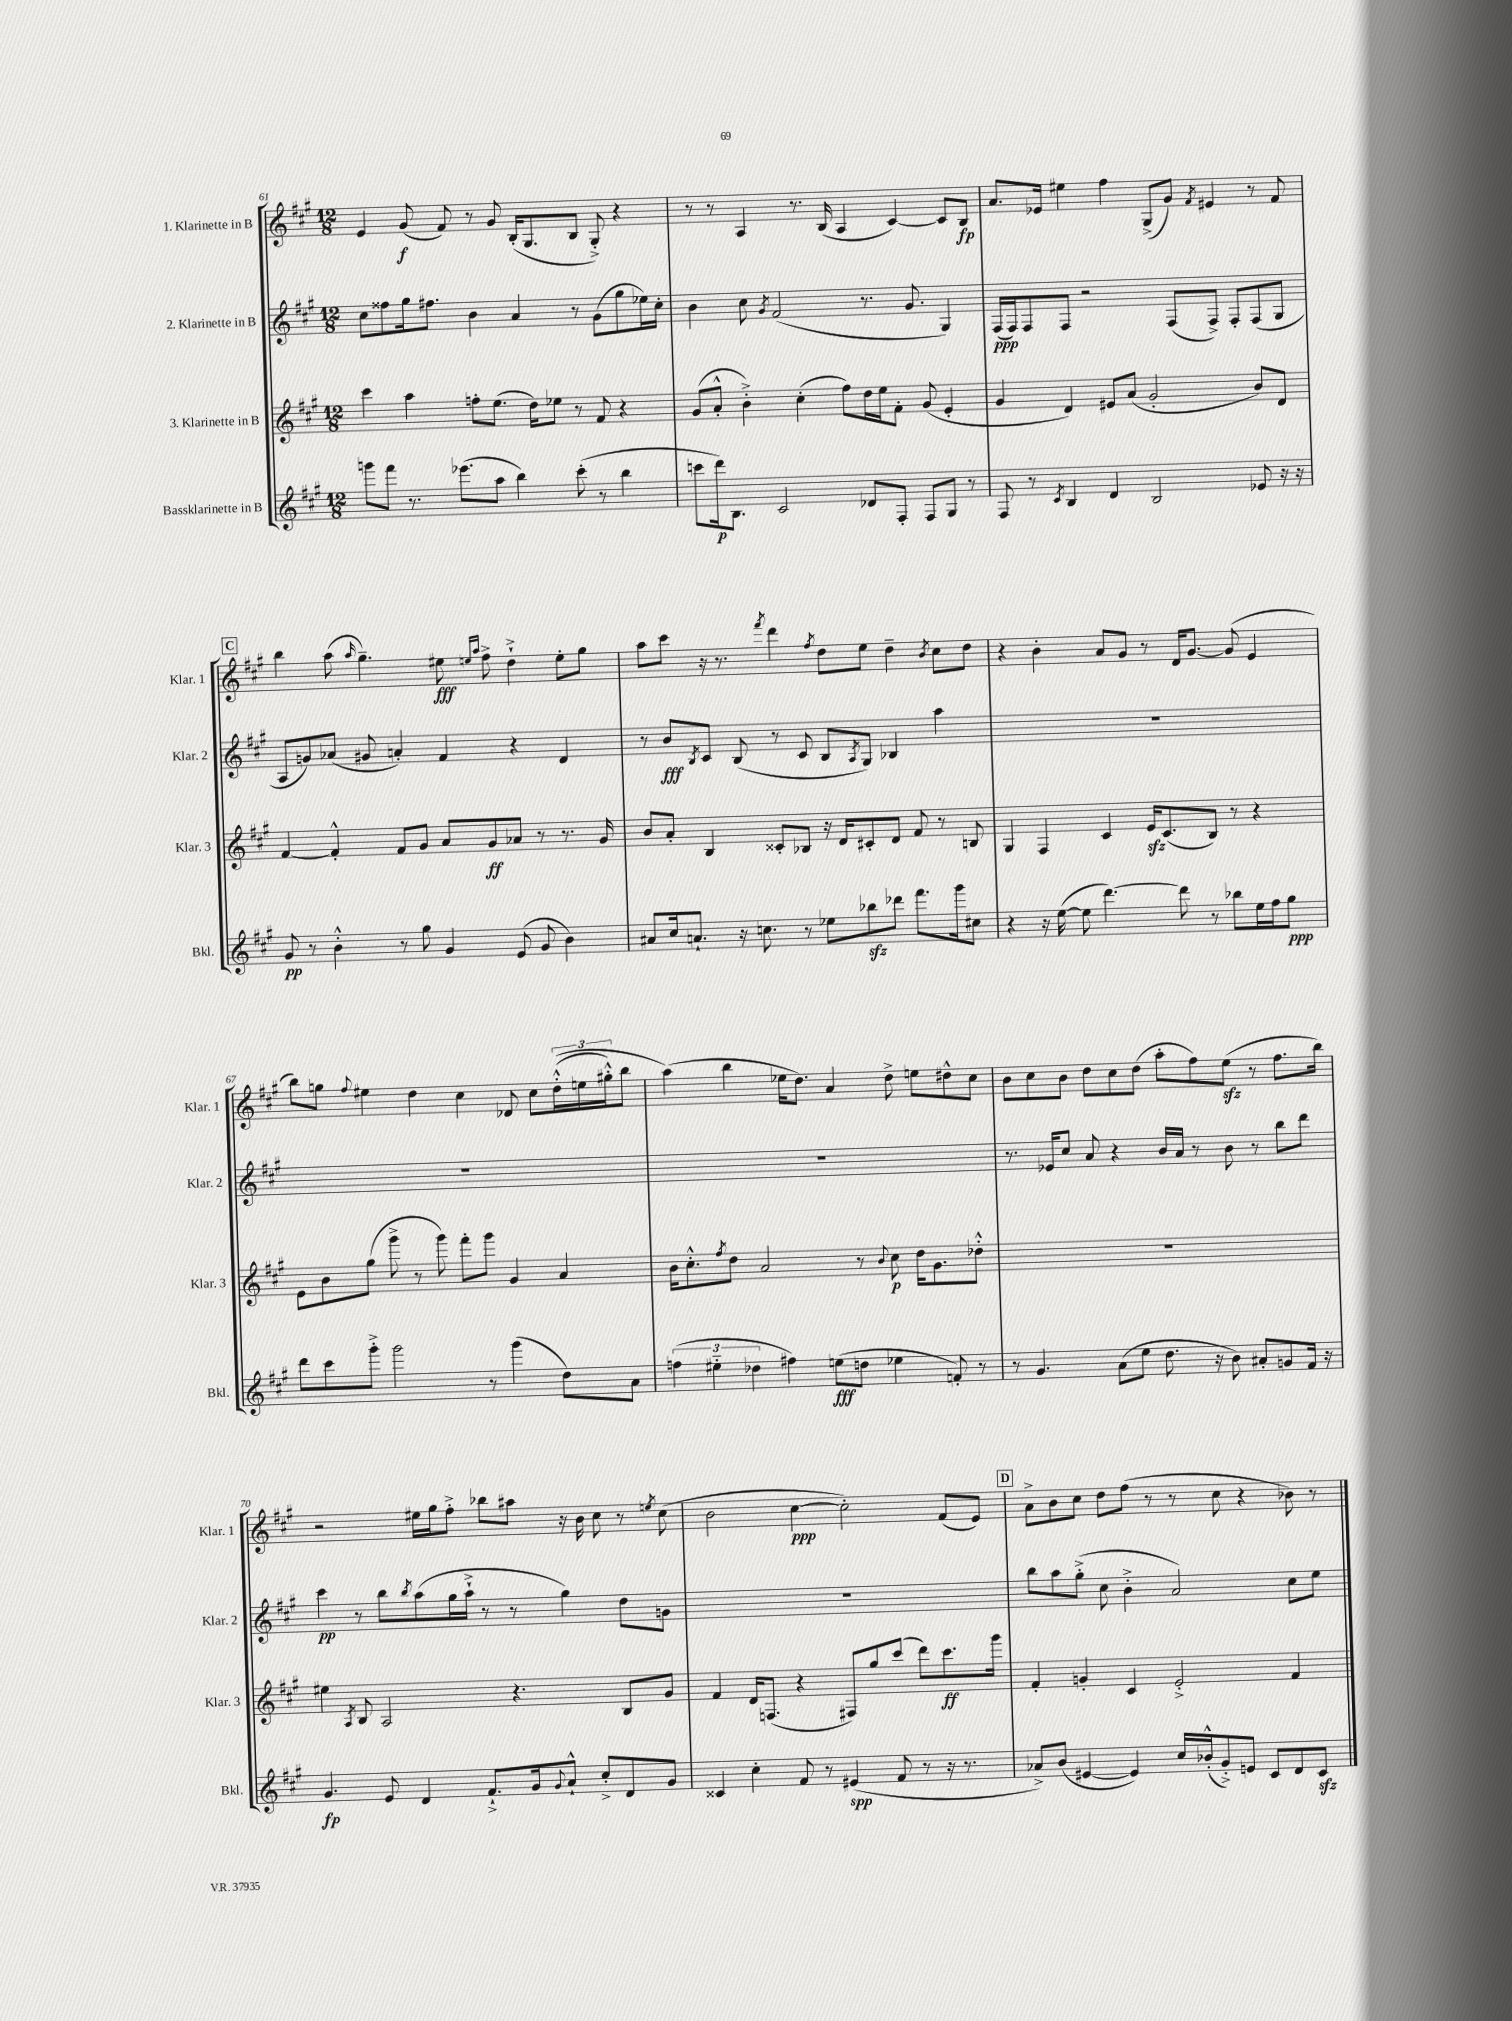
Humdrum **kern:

**kern	**kern	**kern	**kern
*staff4	*staff3	*staff2	*staff1
*clefG2	*clefG2	*clefG2	*clefG2
*k[f#c#g#]	*k[f#c#g#]	*k[f#c#g#]	*k[f#c#g#]
*M12/8	*M12/8	*M12/8	*M12/8
8ggg	4ccc#	8cc#	4e
8fff#	.	8ff##	.
8.r	4aa	16gg#	(8g#
.	.	8.ff#	.
.	.	.	8f#)
(8.eee-	.	.	.
.	8ff'	4b	8r
8aa	(8.ee	.	8g#
4bb)	.	4a	(16B'
.	16dd)	.	8.G#
.	8ee-	.	.
(8ccc#'	8r	8r	8B
8r	8f#	(8g#	8G#'^)
4bb	4r	8gg#	4r
.	.	16ee-)	.
.	.	16cc#'	.
=	=	=	=
8ccc	(8g#	4b	8r
16ddd)	8a'^^	.	8r
8.B	.	.	.
.	4b'^)	8cc#	4A
.	.	8qg#	.
2c#	.	(2f#	.
.	(4cc#'	.	8.r
.	.	.	(16B
.	8ff#)	.	4A
8d-	16dd	8.r	.
.	16ee	.	.
8F#'	8f#'	.	[4c#)
.	.	8.g#	.
8F#	(8g#	.	.
8G#	4e'	4G#)	8c#]
8r	.	.	8B
=	=	=	=
8F#	4g#	(16F#	8.a
.	.	16F#)	.
8r	.	8F#	.
.	.	.	16e-
8qc#	.	.	.
4B	4d)	8F#	4ee#
.	.	2r	.
4d	8e#	.	4ff#
.	(8a	.	.
2B	2g#'	.	(8G#^
.	.	(8F#	8g#)
.	.	.	8qf#
.	.	8F#^)	4e#
.	.	8F#'	.
8e-	8b)	(8F#	8r
16r	8d	8G#	8f#
16r	.	.	.
=	=	=	=
8g#	[4f#	8A	4bb
8r	.	8g)	.
4b'^^	4f#'^^]	(8a-	(8aa
.	.	.	16qqaa
.	.	8g#	4.gg#~)
8r	8f#	4a')	.
8gg#	8g#	.	.
4g#	8a	4f#	8ee#
.	.	.	16qqee
.	.	.	16qqaa
.	8g#	.	8ff#^
(8e	8a-	4r	4dd`^
8g#	8r	.	.
4b)	8.r	4d	8ee'
.	.	.	8gg#
.	16g#	.	.
=	=	=	=
8a#	8b	8r	8aa
16cc#	8a'	8b	8ccc#
8.a`	.	.	.
.	.	8qB	.
.	4B	8c#	16r
.	.	.	8.r
16r	.	(8B	.
8.cc	.	.	.
.	.	.	8qfff#
.	8c##'	8r	4ddd
8r	8B-	8c#	.
.	.	.	8qff#
8ee-	16r	8B	8dd
.	16d	.	.
.	.	8qA	.
8bb-	8c#'	8G#)	8ee
8ddd-	8d	4B-	4dd~
8.fff#	8f#	.	.
.	.	.	8qb
.	8r	4aa	8cc#
16ggg#	.	.	.
8cc#	8B	.	8dd
=	=	=	=
4r	4G#	1.r	4r
16r	4F#	.	4b'
([16ee	.	.	.
8ee]	.	.	.
[4.ddd)	4c#	.	8a
.	.	.	8g#
.	16e	.	8r
.	(8.c#	.	.
8ddd]	.	.	16d
.	.	.	[8.g#
8r	8B)	.	.
8bb-	8r	.	(8g#]
16ee	4r	.	4e
16ff#	.	.	.
8gg#	.	.	.
=	=	=	=
8ddd	8e	1.r	8bb)
8ccc#	8b	.	8gg
.	.	.	8qqff#
8ggg#'^	(8gg#	.	4ee#
2ggg#	8ggg#^	.	.
.	8r	.	4dd
.	8ggg#)	.	.
.	8fff#'	.	4cc#
8r	8ggg#	.	.
(4ggg#	4g#	.	8d-
.	.	.	8cc#
8dd)	4a	.	&((24dd'^^
.	.	.	24ee
.	.	.	24gg#'^^)
8a	.	.	8bb
=	=	=	=
(6ff	16b	1.r	(4aa&)
.	8.cc#'^^	.	.
6ee#'~	.	.	.
.	8qff#	.	.
.	8dd	.	4bb
6dd-	.	.	.
.	2a	.	.
4ff#)	.	.	16ee-
.	.	.	8.dd)
(8ee	.	.	4a
8dd	8r	.	.
.	8qqb	.	.
4ee-	8cc#	.	8dd^
.	16dd	.	8ee
.	8.g#	.	.
8f')	.	.	8dd#^^
8r	8dd-'^^	.	8cc#
=	=	=	=
8r	1.r	8.r	8b
4.g#	.	.	8cc#
.	.	16e-	.
.	.	8cc#	8b
.	.	8a	8dd
(8a	.	4r	8cc#
8ee	.	.	(8dd
8.dd	.	16b	8aa'
.	.	16a	.
.	.	8r	8ff#)
16r	.	.	.
8b)	.	8b	(8ee
8a#'	.	8r	8r
8g	.	8bb	8.ff#
16f#	.	8ddd	.
16r	.	.	16bb)
=	=	=	=
4.g#	4ee#	4ccc#	2r
.	8qA	.	.
.	8B	8r	.
8e	2A	8bb	.
.	.	8qbb	.
4d	.	(8aa	16ee#
.	.	.	16gg#
.	.	16gg#	8ff#'^
.	.	16aa`^	.
8.f#`^	.	8r	8bb-
.	4.r	8r	8aa#
16g#	.	.	.
8qqg#	.	.	.
8a`^^	.	4gg#)	16r
.	.	.	16b
8cc#'^	.	.	8cc#
8d	8B	8dd	8r
.	.	.	8qee
8g#	8g#	8g	(8cc#
=	=	=	=
4c##	4f#	1.r	2b
4cc#'	16d	.	.
.	(8.F	.	.
8f#	4r	.	[4cc#
8r	.	.	.
(4e#	8F#)	.	2cc#'])
.	8gg#	.	.
8f#	(8ccc#	.	.
8r	8ddd)	.	.
16r	8.ccc#	.	(8f#
8.r	.	.	.
.	.	.	8e)
.	16ggg#	.	.
=	=	=	=
8a-^)	4f#'	8bb	8a^
(8b	.	8aa	8b
[4e#	4g'	(8gg#'^	8cc#
.	.	8cc#	8dd
4e#])	4c#	4b'^	(8ff#
.	.	.	8r
16cc#	2e'^	2a)	8r
(16b-'^^	.	.	.
8g#'^)	.	.	8cc#
8e	.	.	4r
8c#	.	.	.
8d	4f#	8cc#	8b-)
8c#	.	8ee	8r
==	==	==	==
*-	*-	*-	*-
